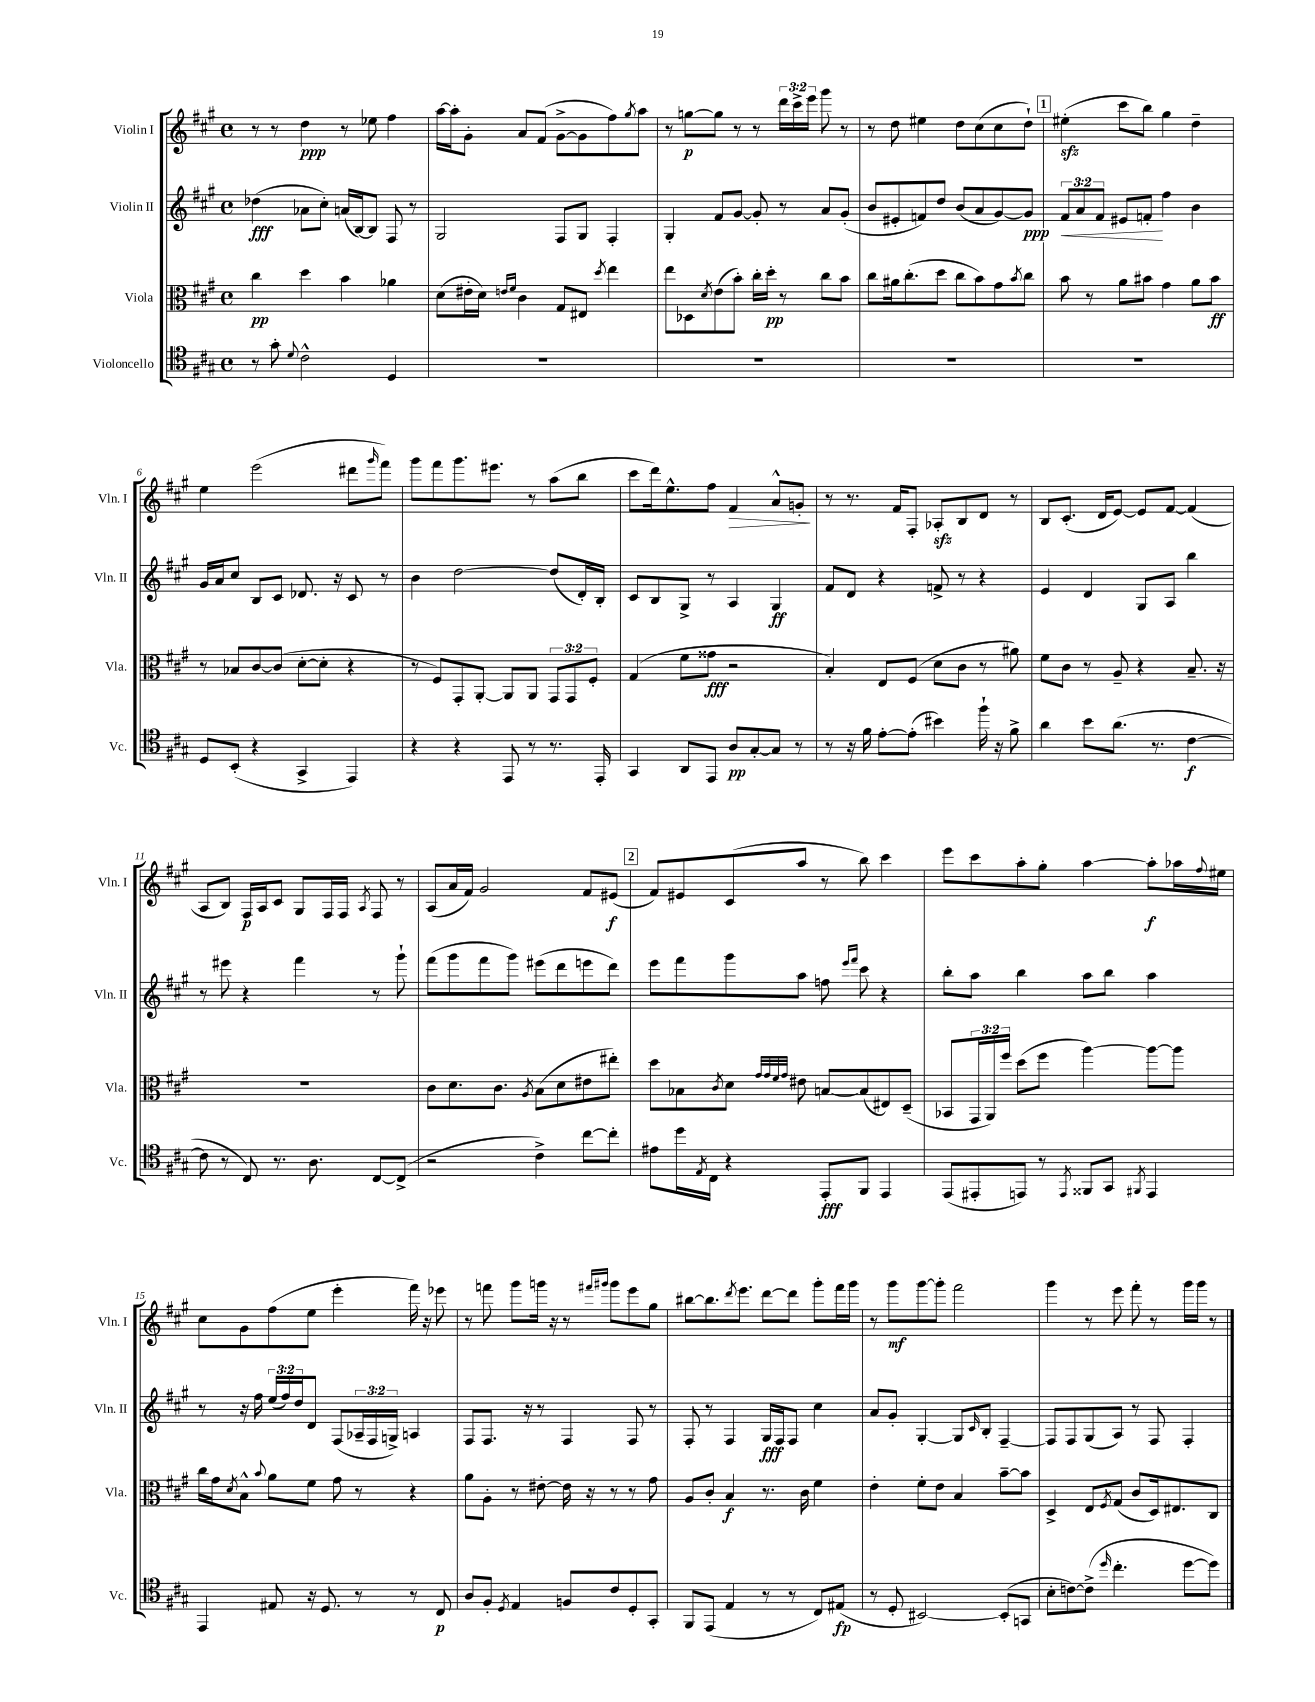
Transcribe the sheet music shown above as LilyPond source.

<<
\new StaffGroup <<
\new Staff = "s0" \with { instrumentName = "Violin I" shortInstrumentName = "Vln. I" } {
    \clef treble \key a \major \defaultTimeSignature \time 4/4 \override Staff.TupletNumber.text = #tuplet-number::calc-fraction-text
    r8 r8 d''4\ppp r8 ees''8 fis''4 |
    a''16~ a''16-. gis'8-. a'8 fis'8( gis'8~-> gis'8 fis''8) \acciaccatura { gis''8 } a''8 |
    r8 g''8~\p g''8 r8 r8 \tuplet 3/2 { d'''16 cis'''16-> e'''16 } gis'''8 r8 |
    r8 d''8 eis''4 d''8 cis''8( cis''8 d''8-!) |
    \mark \markup { \box "1" } eis''4-.\sfz( cis'''8 b''8) gis''4 d''4-- |
    e''4 e'''2( dis'''8 \grace { gis'''16 } fis'''8) |
    gis'''8 fis'''8 gis'''8. eis'''8. r8 a''8( b''8 |
    cis'''8 d'''16) e''8.-^ fis''8 fis'4\> a'8-^ g'8-.\! |
    r8 r8. fis'16 fis8-. aes8-.\sfz b8 d'8 r8 |
    b8 cis'8.-.( d'16 e'8~) e'8 fis'8~ fis'4( |
    a8 b8) fis16\p a16 cis'8 gis8 fis16 fis16 \acciaccatura { a8 } fis8 r8 |
    a8( a'16 fis'16) gis'2 fis'8 eis'8\f( |
    \mark \markup { \box "2" } fis'8) eis'8 cis'8( a''8 r8 b''8) cis'''4 |
    e'''8 cis'''8 a''8-. gis''8-. a''4~ a''8-.\f aes''16 \appoggiatura { fis''8 } eis''16 |
    cis''8 gis'8 fis''8( e''8 e'''4-. fis'''16) r16 ees'''8 |
    r8 f'''8 gis'''8 g'''16 r16 r8 \grace { fis'''16 gis'''16 } gis'''8 e'''8 gis''8 |
    bis''8~ bis''8. \acciaccatura { d'''8 } e'''8. d'''8~ d'''8 gis'''8-. fis'''16 gis'''16 |
    r8 gis'''8\mf gis'''8~ gis'''8-. fis'''2 |
    gis'''4 r8 e'''8 fis'''8-. r8 gis'''16 gis'''16 r8 \bar "|." |
}
\new Staff = "s1" \with { instrumentName = "Violin II" shortInstrumentName = "Vln. II" } {
    \clef treble \key a \major \defaultTimeSignature \time 4/4 \override Staff.TupletNumber.text = #tuplet-number::calc-fraction-text
    des''4\fff( aes'8 cis''8-.) a'16( b16~) b8 fis8 r8 |
    gis2 fis8 gis8 fis4-. |
    gis4-. fis'8 gis'8~ gis'8-. r8 a'8 gis'8-.( |
    b'8 eis'8-. f'8) d''8 b'8( a'8 gis'8~) gis'8\ppp |
    \mark \markup { \box "1" } \tuplet 3/2 { fis'8\< a'8 fis'8 } eis'8 f'8-.\! fis''4 b'4 |
    gis'16 a'16 cis''8 b8 cis'8 des'8. r16 cis'8 r8 |
    b'4 d''2~ d''8( d'16-.) b16-. |
    cis'8 b8 gis8-> r8 a4 gis4\ff |
    fis'8 d'8 r4 f'8-> r8 r4 |
    e'4 d'4 gis8 a8 b''4 |
    r8 eis'''8 r4 fis'''4 r8 gis'''8-! |
    fis'''8( gis'''8 fis'''8 gis'''8) eis'''8( d'''8 e'''8 d'''8) |
    \mark \markup { \box "2" } e'''8 fis'''8 gis'''8 a''8 f''8 \grace { e'''16 fis'''16 } cis'''8 r4 |
    b''8-. a''8 b''4 a''8 b''8 a''4 |
    r8 r16 fis''16 \tuplet 3/2 { e''16( fis''16) d''16 } d'8 fis8( \tuplet 3/2 { aes16-- fis16 g16->) } a4 |
    fis8 fis8. r16 r8 fis4 fis8 r8 |
    fis8-. r8 fis4 gis16\fff fis16 fis8 cis''4 |
    a'8 gis'8-. gis4~-. gis8 \grace { cis'16 } b8-. fis4~-- |
    fis8 fis8 gis8( a8) r8 fis8 fis4-. \bar "|." |
}
\new Staff = "s2" \with { instrumentName = "Viola" shortInstrumentName = "Vla." } {
    \clef alto \key a \major \defaultTimeSignature \time 4/4 \override Staff.TupletNumber.text = #tuplet-number::calc-fraction-text
    cis''4\pp d''4 b'4 aes'4 |
    d'8( eis'16-. d'16) \grace { e'16 fis'16 } cis'4 gis8 eis8 \acciaccatura { d''8 } e''4 |
    e''8 des8 \acciaccatura { d'8 } e'8( b'8-.) cis''16-. d''16-.\pp r8 cis''8 b'8 |
    cis''8 ais'16 cis''8.-.( d''8 cis''8 b'8) gis'8 \acciaccatura { b'8 } cis''8 |
    \mark \markup { \box "1" } b'8 r8 a'8 bis'8 gis'4 a'8 bis'8\ff |
    r8 bes8 cis'8~ cis'8( d'8~-. d'8-. r4 |
    r8 fis8) gis,8-. a,8~-. a,8 a,8 \tuplet 3/2 { gis,8 gis,8 fis8-. } |
    gis4( fis'8 gisis'8\fff r2 |
    b4-.) e8 fis8( d'8 cis'8 r8 ais'8) |
    fis'8 cis'8 r8 a8-- r4 b8.-- r16 |
    R1 |
    cis'8 d'8. cis'8. \acciaccatura { a8 } b8( d'8 eis'8 eis''8-.) |
    \mark \markup { \box "2" } d''8 bes8 \acciaccatura { cis'8 } d'8 \grace { gis'32 gis'32 fis'32 gis'32 } eis'8 b8~ b8( eis8) d8--( |
    bes,8 \tuplet 3/2 { gis,16 a,16) fis''16 } d''8( fis''8 a''4~) a''8~ a''8 |
    cis''16 gis'16 \acciaccatura { d'8 } b8-^ \appoggiatura { b'8 } a'8 fis'8 gis'8 r8 r4 |
    a'8 a8-. r8 eis'8~-. eis'16 r16 r8 r8 gis'8 |
    a8 cis'8-. b4\f r8. cis'16 fis'4 |
    e'4-. fis'8-. e'8 b4 b'8~-- b'8 |
    d4-> e8 \acciaccatura { fis8 } gis8( cis'8 d16) eis8. cis8 \bar "|." |
}
\new Staff = "s3" \with { instrumentName = "Violoncello" shortInstrumentName = "Vc." } {
    \clef tenor \key a \major \defaultTimeSignature \time 4/4
    r8 gis'8-. \appoggiatura { d'8 } cis'2-^ d4 |
    R1 |
    R1 |
    R1 |
    \mark \markup { \box "1" } R1 |
    d8 b,8-.( r4 gis,4-> e,4) |
    r4 r4 e,8 r8 r8. e,16-. |
    gis,4 a,8 e,8 a8\pp gis8~-. gis8 r8 |
    r8 r16 fis'16 e'8~-. e'8-.( bis'4) fis''16-! r16 fis'8-> |
    a'4 b'8 a'8.( r8. cis'4~\f |
    cis'8 r8 cis8) r8. a8. cis8~ cis8->( |
    r2 cis'4->) cis''8~ cis''8-. |
    \mark \markup { \box "2" } eis'8 d''16 \acciaccatura { e8 } cis16 r4 e,8-.\fff fis,8 e,4 |
    e,8( eis,8-. e,8) r8 \acciaccatura { e,8 } fisis,8 gis,8 \acciaccatura { fis,8 } e,4 |
    e,4 eis8 r16 d8. r8 r8 cis8\p |
    a8 fis8-. \acciaccatura { d8 } e4 f8 cis'8 d8-. gis,8-. |
    fis,8 e,8( e4 r8 r8 cis8) eis8\fp( |
    r8 d8-. bis,2~) bis,8-.( g,8 |
    b8-. c'8~) c'8->( \grace { d''16 } cis''4.-. d''8~ d''8) \bar "|." |
}
>>
>>
